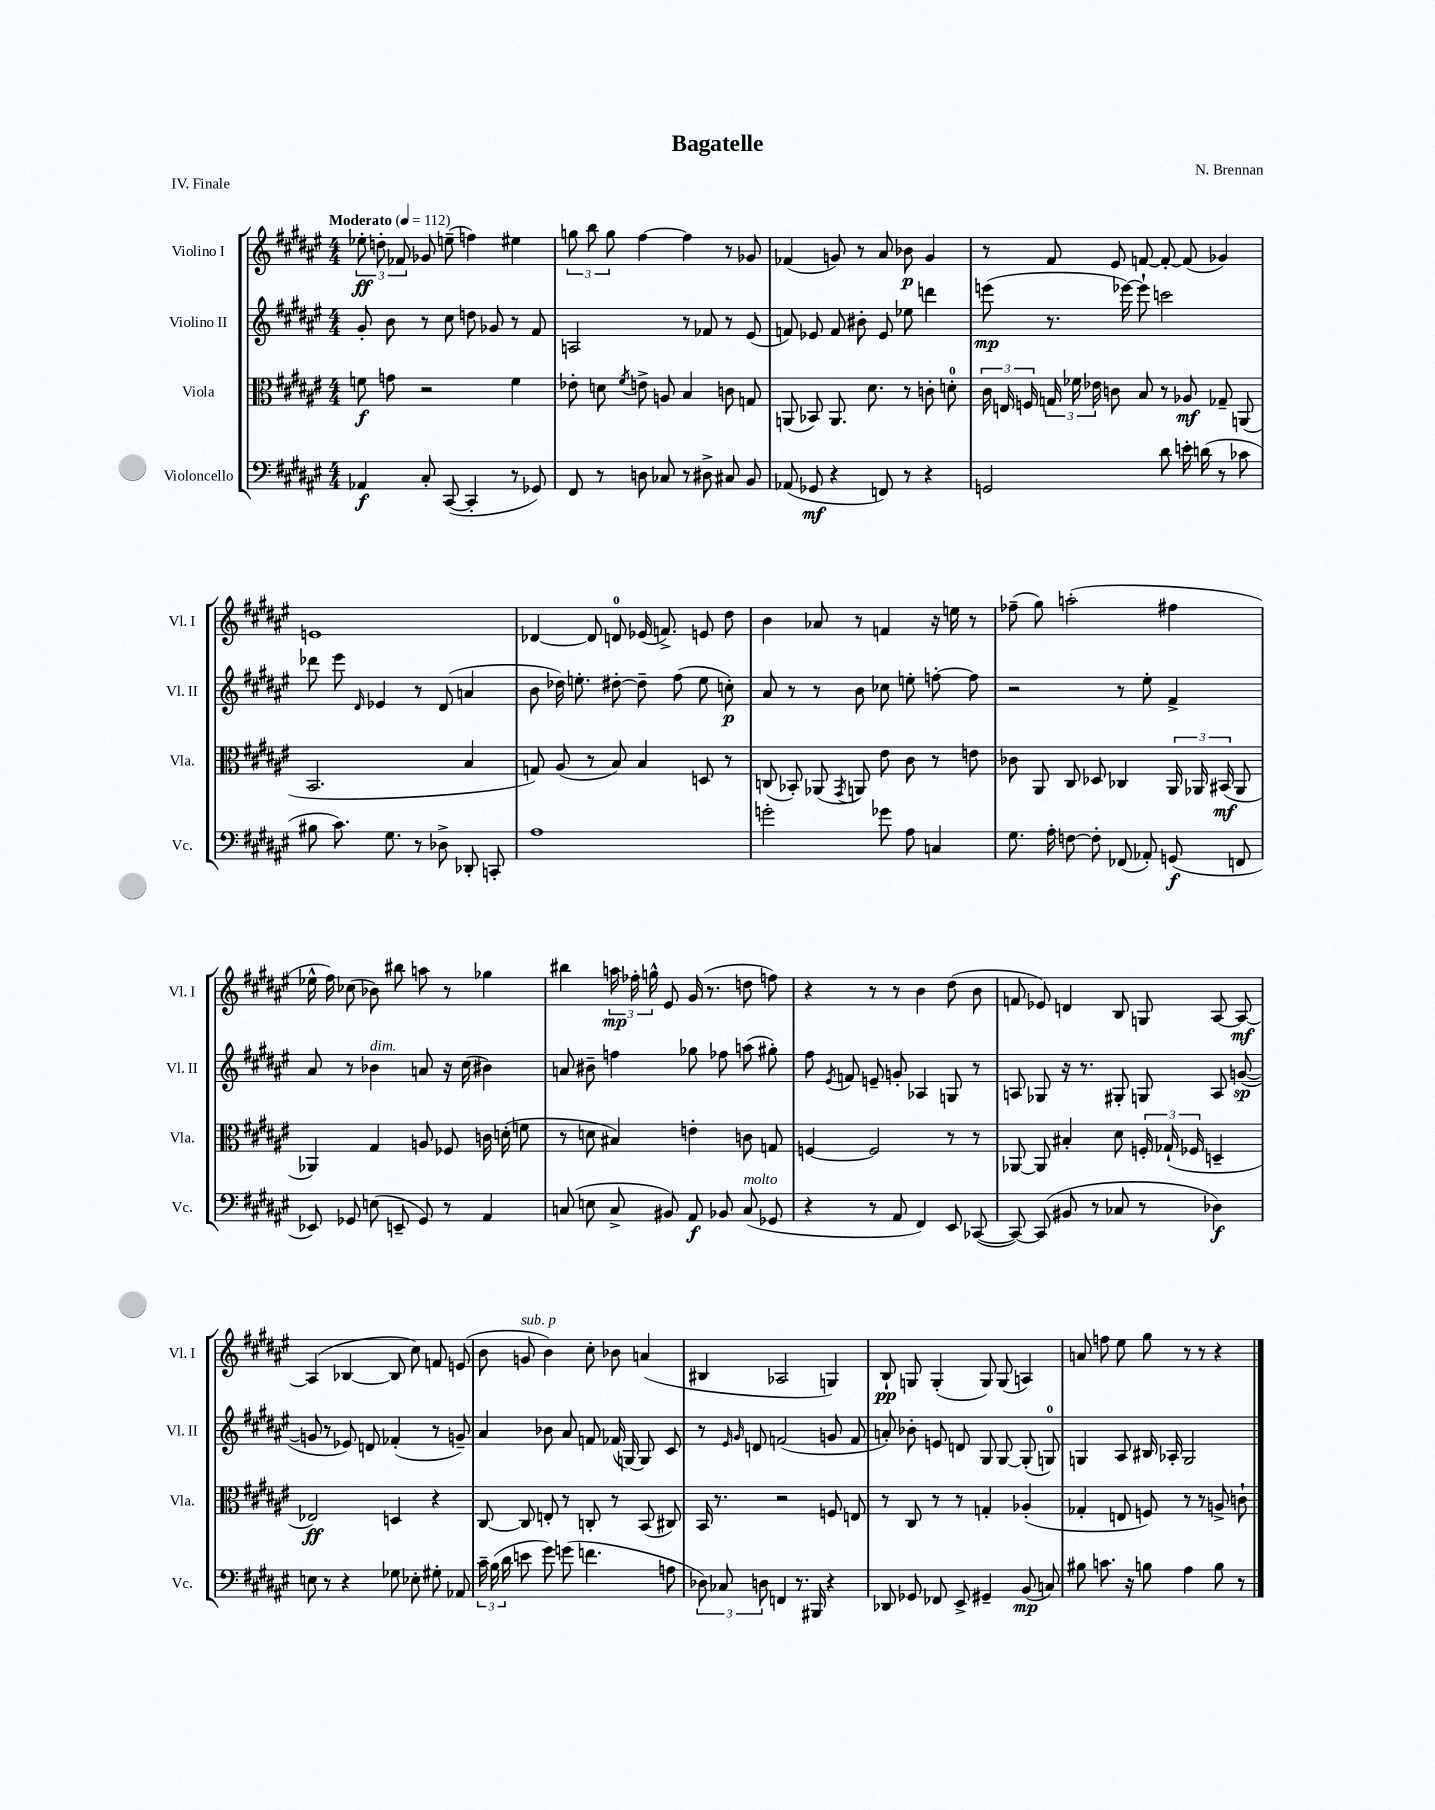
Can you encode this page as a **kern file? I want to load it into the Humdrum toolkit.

**kern	**dynam	**kern	**dynam	**kern	**dynam	**kern	**dynam
*part4	*part4	*part3	*part3	*part2	*part2	*part1	*part1
*staff4	*staff4	*staff3	*staff3	*staff2	*staff2	*staff1	*staff1
*I"Violoncello	*	*I"Viola	*	*I"Violino II	*	*I"Violino I	*
*I'Vc.	*	*I'Vla.	*	*I'Vl. II	*	*I'Vl. I	*
*clefF4	*	*clefC3	*	*clefG2	*	*clefG2	*
*k[f#c#g#d#a#e#]	*	*k[f#c#g#d#a#e#]	*	*k[f#c#g#d#a#e#]	*	*k[f#c#g#d#a#e#]	*
*M4/4	*	*M4/4	*	*M4/4	*	*M4/4	*
*MM112	*	*MM112	*	*MM112	*	*MM112	*
=1	=1	=1	=1	=1	=1	=1	=1
!	!	!	!	!	!	!LO:TX:a:B:t=Moderato	!
4AA-X/	f	8fn\	f	8g#'/	.	12ee-X'\	ff
.	.	.	.	.	.	12ddn'\	.
.	.	8gn\	.	8b\	.	.	.
.	.	.	.	.	.	12f-X/	.
8C#'/	.	2r	.	8r	.	8g-X/	.
([8CC#/	.	.	.	8cc#\	.	(8een~\	.
4CC#'/]	.	.	.	8ddn\	.	4ffn\)	.
.	.	.	.	8g-X/	.	.	.
8r	.	4f\	.	8r	.	4ee#X\	.
8GG-X/)	.	.	.	8f#/	.	.	.
=2	=2	=2	=2	=2	=2	=2	=2
8FF#/	.	8e-X'\	.	2An/	.	12ggn\	.
.	.	.	.	.	.	12bb\	.
8r	.	8dn\	.	.	.	.	.
.	.	.	.	.	.	12gg\	.
.	.	8qf#/	.	.	.	.	.
8Dn\	.	8en^\	.	.	.	[4ff#\	.
8C-X/	.	8An/	.	.	.	.	.
8r	.	4B/	.	8r	.	4ff#\]	.
8D#X^\	.	.	.	8f-X/	.	.	.
8C#X/	.	8cn\	.	8r	.	8r	.
8BB/	.	8Gn/	.	(8e#/	.	8g-X/	.
=3	=3	=3	=3	=3	=3	=3	=3
(8AA-X/	.	(8AAn/	.	8fn/)	.	(4f-X/	.
8GG-X/	mf	8BB-X/)	.	8e-X/	.	.	.
4r	.	8.AA/	.	8f/	.	8gn/)	.
.	.	.	.	8b#X'\	.	8r	.
.	.	8.d#\	.	.	.	.	.
8FFn/)	.	.	.	8e-/	.	8a#/	.
8r	.	8r	.	8ee-X\	.	8b-X\	p
4r	.	8cn'\	.	4dddn\	.	4g/	.
.	.	8dn'\	.	.	.	.	.
=4	=4	=4	=4	=4	=4	=4	=4
2GGn/	.	24c#\	.	(8eeen\	mp	8r	.
.	.	24En/	.	.	.	.	.
.	.	24Fn/	.	.	.	.	.
.	.	24Gn/	.	8.r	.	8f#/	.
.	.	24f-X\	.	.	.	.	.
.	.	24e-X\	.	.	.	.	.
.	.	8cn\	.	.	.	8e#/	.
.	.	.	.	[16eee-X\)	.	.	.
.	.	8B/	.	8eee-`\]	.	[8fn/	.
8d#\	.	8r	.	2cccn\	.	8f'/_	.
16en'\	.	8A-X/	mf	.	.	(8f/]	.
(16dn\	.	.	.	.	.	.	.
8r	.	8G-X~/	.	.	.	4g-X/)	.
8c-X\	.	(8AAn/	.	.	.	.	.
!!LO:LB:g=z
=5	=5	=5	=5	=5	=5	=5	=5
8B#X\	.	2.BB/	.	8ddd-X\	.	1en	.
8.c#\)	.	.	.	8eee#\	.	.	.
.	.	.	.	16qqd#/	.	.	.
.	.	.	.	4e-X/	.	.	.
8.G#\	.	.	.	.	.	.	.
8r	.	.	.	8r	.	.	.
8D-X^\	.	.	.	(8d#/	.	.	.
8DD-X'/	.	4B/	.	4an/	.	.	.
8CCn'/	.	.	.	.	.	.	.
=6	=6	=6	=6	=6	=6	=6	=6
1A#	.	8Gn/)	.	8b\	.	[4d-X/	.
.	.	(8A#/	.	16dd-X\)	.	.	.
.	.	.	.	8.een'\	.	.	.
.	.	8r	.	.	.	8d-/]	.
.	.	8B/)	.	[8dd#X'\	.	8dn/	.
.	.	4B/	.	8dd#~\]	.	(16e-X/	.
.	.	.	.	.	.	8.fn^/)	.
.	.	.	.	(8ff#\	.	.	.
.	.	8Dn/	.	8ee\	.	8en/	.
.	.	8r	.	8ccn'\)	p	8dd#\	.
=7	=7	=7	=7	=7	=7	=7	=7
2gn'\	.	(8Cn/	.	8a#/	.	4b\	.
.	.	8BB-X'/)	.	8r	.	.	.
.	.	(8AA-X/	.	8r	.	8a-X/	.
.	.	8qGG#/	.	.	.	.	.
.	.	8AAn/)	.	8b\	.	8r	.
8g-X\	.	8e#\	.	8cc-X\	.	4fn/	.
8A#\	.	8c#\	.	8een'\	.	.	.
4Cn/	.	8r	.	[8ffn'\	.	16r	.
.	.	.	.	.	.	16een\	.
.	.	8en\	.	8ff\]	.	8r	.
=8	=8	=8	=8	=8	=8	=8	=8
8.G#\	.	8c-X\	.	2r	.	(8ff-X~\	.
.	.	8AA#/	.	.	.	8gg#\)	.
16A#'\	.	.	.	.	.	.	.
[8Fn\	.	8C#/	.	.	.	(2aan'\	.
8F'\]	.	8D-X/	.	.	.	.	.
(8FF-X/	.	4C-X/	.	8r	.	.	.
8AA-X'/)	.	.	.	8ee#'\	.	.	.
(8GGn/	f	24AA#/	.	4f#^/	.	4ff#X\	.
.	.	24AA-X/	.	.	.	.	.
.	.	(24BB#X/	mf	.	.	.	.
8FFn/	.	8AA-/	.	.	.	.	.
!!LO:LB:g=z
=9	=9	=9	=9	=9	=9	=9	=9
8EE-X/)	.	4AA-X/)	.	8a#/	.	16ee-X^^\	.
.	.	.	.	.	.	16ff#\)	.
8GG-X/	.	.	.	8r	.	(8cc-X\	.
!	!	!	!	!LO:TX:a:i:t=dim.	!	!	!
(8En\	.	4G#/	.	4b-X\	.	8b-X\)	.
8EEn~/	.	.	.	.	.	8bb#X\	.
8GG-/)	.	8An/	.	8an/	.	8aan\	.
8r	.	8F-X/	.	16r	.	8r	.
.	.	.	.	(16cc#\	.	.	.
4AA#/	.	16cn\	.	4b#X\)	.	4gg-X\	.
.	.	(16dn'\	.	.	.	.	.
.	.	8fn\	.	.	.	.	.
=10	=10	=10	=10	=10	=10	=10	=10
(8Cn/	.	8r	.	8an/	.	4bb#X\	.
8En\	.	8dn\	.	8b#X~\	.	.	.
8C^/	.	4B#X/)	.	4ffn\	.	24aan\	mp
.	.	.	.	.	.	24ff-X'\	.
.	.	.	.	.	.	24ggn^^\	.
8BB#X/)	.	.	.	.	.	8e#/	.
8AA#/	f	4en'\	.	8gg-X\	.	(16g#/	.
.	.	.	.	.	.	8.r	.
8BB-X/	.	.	.	8ff-X\	.	.	.
!LO:TX:a:i:t=molto	!	!	!	!	!	!	!
(8C/	.	8cn\	.	(8aan\	.	8ddn\	.
8GG-X/	.	8Gn/	.	8gg#X'\)	.	8ffn\)	.
=11	=11	=11	=11	=11	=11	=11	=11
4r	.	[4Fn/	.	8ff#\	.	4r	.
.	.	.	.	8qe#/	.	.	.
.	.	.	.	8fn/	.	.	.
8r	.	2F/]	.	8en~/	.	8r	.
8AA#/	.	.	.	8gn'/	.	8r	.
4FF#/)	.	.	.	4A-X/	.	4b\	.
8EE#/	.	8r	.	8Gn/	.	(8dd#\	.
([8CC-X/	.	8r	.	8r	.	8b\	.
=12	=12	=12	=12	=12	=12	=12	=12
8CC-/_)	.	[8AA-X/	.	8An/	.	8fn/	.
(8CC-/]	.	8AA-/]	.	8G-X/	.	8e-X/)	.
8BB#X/	.	4B#X'/	.	16r	.	4dn/	.
.	.	.	.	8.r	.	.	.
8r	.	.	.	.	.	.	.
8C-X/	.	8d#\	.	8G#X'/	.	8B/	.
8r	.	24Fn'/	.	8Gn/	.	8Gn/	.
.	.	(24G-X`/	.	.	.	.	.
.	.	24F-X/	.	.	.	.	.
4D-X\)	f	4Dn~/	.	8A/	.	[8A#/	.
.	.	.	.	([8gn/	sp	8A#/_	mf
!!LO:LB:g=z
=13	=13	=13	=13	=13	=13	=13	=13
8En\	.	2E-X/)	ff	8gn/]	.	(4A#/]	.
8r	.	.	.	8r	.	.	.
4r	.	.	.	8e-X/)	.	[4B-X/	.
.	.	.	.	8dn/	.	.	.
8G-X\	.	4Dn/	.	(4f-X'/	.	8B-/]	.
8E-X'\	.	.	.	.	.	8cc#\)	.
8G#X'\	.	4r	.	8r	.	8fn/	.
8AA-X/	.	.	.	8gn~/)	.	(8en/	.
=14	=14	=14	=14	=14	=14	=14	=14
24c#~\	.	[8C#/	.	4a#/	.	8b\	.
(24B\	.	.	.	.	.	.	.
24d#\	.	.	.	.	.	.	.
!	!	!	!	!	!	!LO:TX:a:i:t=sub. p	!
8en\	.	8C#/]	.	.	.	8gn/	.
8g#\)	.	8En'/	.	8b-X\	.	4b\)	.
(8gn\	.	8r	.	8a#/	.	.	.
4.fn\	.	8Cn'/	.	8fn/	.	8cc#'\	.
.	.	8r	.	(16f-X/	.	8b-X\	.
.	.	.	.	[16Gn/)	.	.	.
.	.	(8BB/	.	8G/]	.	(4an/	.
8An\	.	8C#X/)	.	8c#/	.	.	.
=15	=15	=15	=15	=15	=15	=15	=15
12D-X\)	.	16BB/	.	8r	.	4B#X/	.
.	.	8.r	.	.	.	.	.
12C-X/	.	.	.	.	.	.	.
.	.	.	.	16qqe#/	.	.	.
.	.	.	.	16qqg#/	.	.	.
.	.	.	.	8dn/	.	.	.
12Dn\	.	.	.	.	.	.	.
4FFn/	.	2r	.	(2fn/	.	2A-X/	.
8.r	.	.	.	.	.	.	.
16BBB#X/	.	.	.	.	.	.	.
4r	.	8Fn/	.	8gn/	.	4Gn/)	.
.	.	8En/	.	8f/	.	.	.
=16	=16	=16	=16	=16	=16	=16	=16
8DD-X/	.	8r	.	8an'/)	.	8B`/	pp
8GG-X/	.	8C#/	.	8b-X'\	.	8Gn/	.
8FF-X/	.	8r	.	8en/	.	(4G'/	.
8EE#^/	.	8r	.	8dn/	.	.	.
4GG#X~/	.	4Gn'/	.	8G#/	.	8G/)	.
.	.	.	.	[8G#/	.	(8G/	.
(8BB/	mp	(4A-X'/	.	(8G#'/]	.	4An/)	.
8Cn/)	.	.	.	8Gn/)	.	.	.
=17	=17	=17	=17	=17	=17	=17	=17
8B#X\	.	4G-X'/	.	4Gn/	.	8an/	.
8.cn\	.	.	.	.	.	8ffn\	.
.	.	8En/	.	8A#/	.	8ee#\	.
16r	.	.	.	.	.	.	.
8Bn\	.	8Fn/)	.	16B#X/	.	8gg#\	.
.	.	.	.	16A-X'/	.	.	.
4A#\	.	8r	.	2G/	.	8r	.
.	.	8r	.	.	.	8r	.
8B\	.	8An^/	.	.	.	4r	.
8r	.	8cn`\	.	.	.	.	.
==	==	==	==	==	==	==	==
*-	*-	*-	*-	*-	*-	*-	*-
